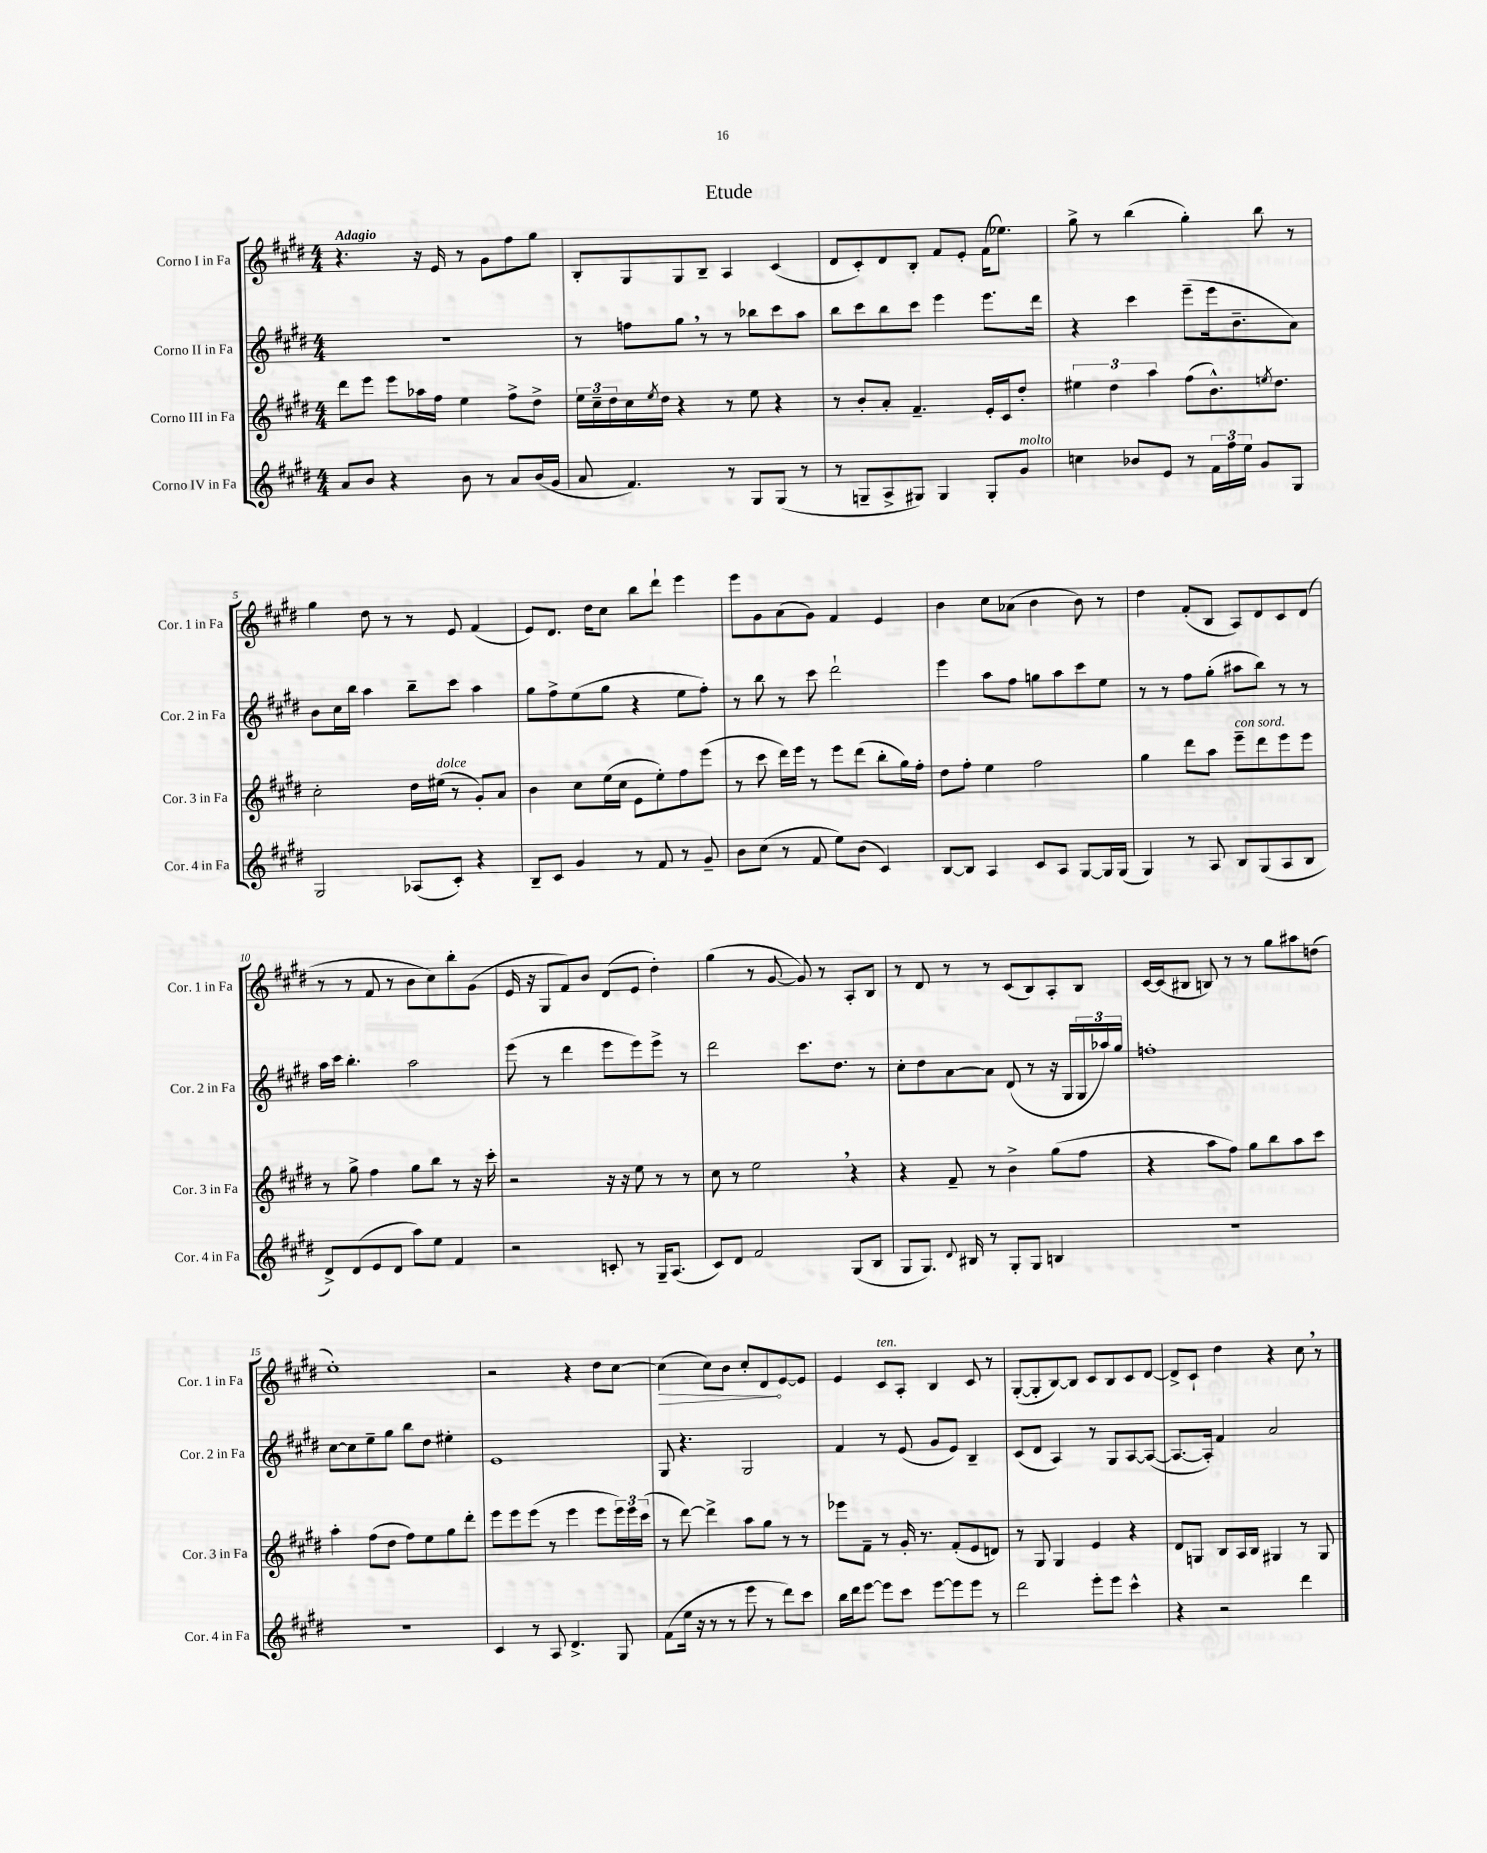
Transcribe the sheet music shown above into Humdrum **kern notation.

**kern	**kern	**kern	**kern
*staff4	*staff3	*staff2	*staff1
*clefG2	*clefG2	*clefG2	*clefG2
*k[f#c#g#d#]	*k[f#c#g#d#]	*k[f#c#g#d#]	*k[f#c#g#d#]
*M4/4	*M4/4	*M4/4	*M4/4
8a/L	8ddd#\L	1r	4.r
8b/J	8eee\J	.	.
4r	8eee\L	.	.
.	16aa-\L	.	16r
.	16ff#\JJ	.	16e/
8b\	4ee\	.	8r
8r	.	.	8g#\L
8a/L	8ff#^\L	.	8ff#\
(16b/L	8dd#^\J	.	8gg#\J
16g#/JJ	.	.	.
=	=	=	=
8a/	24ee\LL	8r	8B'/L
.	24cc#~\	.	.
.	24dd#\	.	.
4.f#/)	16cc#\	8ff\L	8G#/
.	8qee/	.	.
.	16dd#\JJ	.	.
.	4r	8gg#\J	8G#/
.	.	8r	8B~/J
8r	8r	8r	4A/
8G#/L	8ee\	8bb-\L	.
(8G#/J	4r	8ccc#\	(4c#/
8r	.	8aa\J	.
=	=	=	=
8r	8r	8bb\L	8d#/L
8G~/L	8b'/L	8ccc#\	8c#'/)
8A^/	8a'/J	8bb\	8d#/
8G#/J)	4.f#~/	8ccc#\J	8B'/J
4G#/	.	4eee\	8f#/L
.	.	.	8e'/J
8G#'/L	16e'/LL	8.eee\L	(16f#\LK
.	16c#/J	.	8.ee-\J)
8g#/J	8dd#'/J	.	.
.	.	16ddd#\Jk	.
=	=	=	=
4cc\	6ee#\	4r	8gg#^\
.	.	.	8r
.	6dd#\	.	.
8b-/L	.	4ccc#\	(4bb\
.	6aa\	.	.
8e/J	.	.	.
8r	(8ff#\L	(8eee~\L	4gg#'\)
24f#\LL	8.b^^\)	16eee\k	.
24ff#\	.	.	.
.	.	8.b~\	.
24ee\JJ	.	.	.
8g#/L	.	.	8bb\
.	8qee/	.	.
.	8.dd#\J	.	.
8G#/J	.	8a\J)	8r
=	=	=	=
2G#/	2cc#'\	8b\L	4gg#\
.	.	16cc#\L	.
.	.	16bb\JJ	.
.	.	4aa\	8dd#\
.	.	.	8r
(8A-/L	16dd#\LL	8bb~\L	8r
.	(16ee#\JJ	.	.
8c#'/J)	8r	8ccc#\J	8e/
4r	8g#'/L)	4aa\	(4f#/
.	8a/J	.	.
=	=	=	=
8B~/L	4b\	8gg#\L	8e/L)
8c#/J	.	8ff#^\	8.d#/J
4g#/	8cc#\L	(8ee\	.
.	.	.	16dd#\LK
.	(16ee\L	8gg#\J	8cc#\J
.	16cc#\JJ	.	.
8r	8e\L	4r	8bb\L
8f#/	8ee'\)	.	8ddd#`\J
8r	8ff#\	8ee\L	4eee\
8g#~/	(8eee\J	8ff#'\J)	.
=	=	=	=
8b\L	8r	8r	8eee\L
(8cc#\J	8ccc#\	8bb\	8g#\
8r	16ddd#\LL)	8r	(8a\
.	16eee\JJ	.	.
8f#/	8r	8ccc#\	8g#\J)
8ee\L)	8eee\L	2ddd#`\	4f#/
(8b\J	(8ddd#\J	.	.
4c#/)	8bb'\L	.	4e/
.	16gg#\L)	.	.
.	16ff#'\JJ	.	.
=	=	=	=
[8B/L	8dd#\L	4eee\	4b\
8B/]J	8ff#'\J	.	.
4A/	4ee\	8aa\L	8cc#\L
.	.	8ff#\J	(8a-\J
8c#/L	2ff#\	8gg\L	4b\
8A/J	.	8aa\	.
[8G#/L	.	8ccc#\	8b\)
16G#/]L	.	8ee\J	8r
(16G#/JJ	.	.	.
=	=	=	=
4G#/)	4gg#\	8r	4dd#\
.	.	8r	.
8r	8ddd#\L	8ff#\L	(8f#'/L
8A/	8aa\J	(8gg#'\J	8B/J
8B/L	8eee~\L	8aa#\L	8A/L)
(8G#/	8ddd#\	8bb\J)	8d#/
8A/	8eee\	8r	8c#/
8B/J	8eee\J	8r	(8d#/J
=	=	=	=
8d#^/L)	8r	16aa\LL	8r
.	.	16ccc#\JJ	.
(8d#/	8gg#^\	4.bb'\	8r
8e/	4ff#\	.	8f#/
8d#/J	.	.	8r
8aa\L)	8gg#\L	2aa\	8b\L
8ee\J	8bb\J	.	8cc#\)
4f#/	8r	.	8bb'\
.	16r	.	(8g#\J
.	16ccc#'\	.	.
=	=	=	=
2r	2r	(8eee\	16e/
.	.	.	16r
.	.	8r	8G#/L
.	.	4ddd#\	8f#/)
.	.	.	8b/J
8c'/	16r	8eee\L	(8d#/L
.	16r	.	.
8r	8ee\	8eee\)	8e/J
16G#~/LK	8r	8eee^\J	4dd#'\)
(8.A/J	.	.	.
.	8r	8r	.
=	=	=	=
8c#/L)	8cc#\	2ddd#\	(4gg#\
8d#/J	8r	.	.
2f#/	2ee\	.	8r
.	.	.	[8g#/
.	.	8.ccc#\L	8g#/])
.	.	.	8r
.	.	8.dd#\J	.
(8G#/L	4r	.	8A'/L
8B/J	.	8r	8B/J
=	=	=	=
8G#/L	4r	8cc#'\L	8r
8.G#/J)	.	8dd#\	8d#/
.	8f#~/	[8a\	8r
8qqd#/	.	.	.
16B#/	.	.	.
8r	8r	8a\]J	8r
8G#'/L	4b^\	(8d#/	(8c#/L
8G#/J	.	8r	8B/)
4B/	(8gg#\L	16r	8A'/
.	.	16G#/LL	.
.	8ff#\J	24G#/	8B/J
.	.	24aa-/)	.
.	.	24gg#/JJ	.
=	=	=	=
1r	4r	1ff'	[16c#/LL
.	.	.	(16c#/]J
.	.	.	8B#/J
.	8aa\L	.	8B/)
.	8ff#\J)	.	8r
.	8gg#\L	.	8r
.	8bb\	.	8gg#\L
.	8aa\	.	8aa#\
.	8ccc#\J	.	(8dd\J
=	=	=	=
1r	4aa'\	[8cc#\L	1ee')
.	.	8cc#\]	.
.	(8ff#\L	8ee~\	.
.	8dd#\J	8gg#\J	.
.	8ff#\L)	8bb\L	.
.	8ee\	8dd#\J	.
.	8gg#\	4ee#'\	.
.	8ddd#'\J	.	.
=	=	=	=
4c#/	8eee\L	1e	2r
.	8eee\	.	.
8r	(8eee\J	.	.
8A/	8r	.	.
4.d#^/	4eee\	.	4r
.	8eee\L	.	8dd#\L
8G#/	24eee\L)	.	[8cc#\J
.	24eee\	.	.
.	(24ccc#\JJ	.	.
=	=	=	=
(8f#\L	8r	8G#/	(4cc#\]
16ee\Jk	[8ddd#\)	4.r	.
16r	.	.	.
8r	4ddd#^\]	.	8cc#\L)
8r	.	.	8b\J
8eee\	8aa\L	2G#/	8cc#'/L
8r	8gg#\J	.	8d#/
8ddd#\L)	8r	.	[8e/
8ccc#\J	8r	.	8e/]J
=	=	=	=
16bb\LL	8eee-\L	4f#/	4e/
16ddd#\J	.	.	.
[8eee\J	8f#~\J	.	.
8eee\]L	8r	8r	8c#/L
8ccc#\J	16g#'/	(8e/	8A'/J
.	8.r	.	.
[8eee\L	.	8g#/L	4B/
8eee\]	(8f#'/L	8e/J)	.
8eee\J	8e/	4B~/	8c#/
8r	8d/J)	.	8r
=	=	=	=
2ddd#\	8r	(8c#/L	([8G#'/L
.	8G#/	8d#/J	8G#'/]
.	4G#/	4A/)	[8B/)
.	.	.	8B/]J
8eee'\L	4e/	8r	8c#/L
8eee\J	.	8G#/L	8B/
4ccc#^^\	4r	[8A/	8c#/
.	.	(8A/_J	[8d#/J
=	=	=	=
4r	8d#/L	8.A/_L	8d#^/]L
.	8G/J	.	8c#`/J
.	.	16A'/]Jk)	.
2r	8B/L	4f#/	4dd#\
.	16A/L	.	.
.	16B/JJ	.	.
.	4G#/	2a/	4r
4ddd#\	8r	.	8cc#\
.	8G#/	.	8r
==	==	==	==
*-	*-	*-	*-
